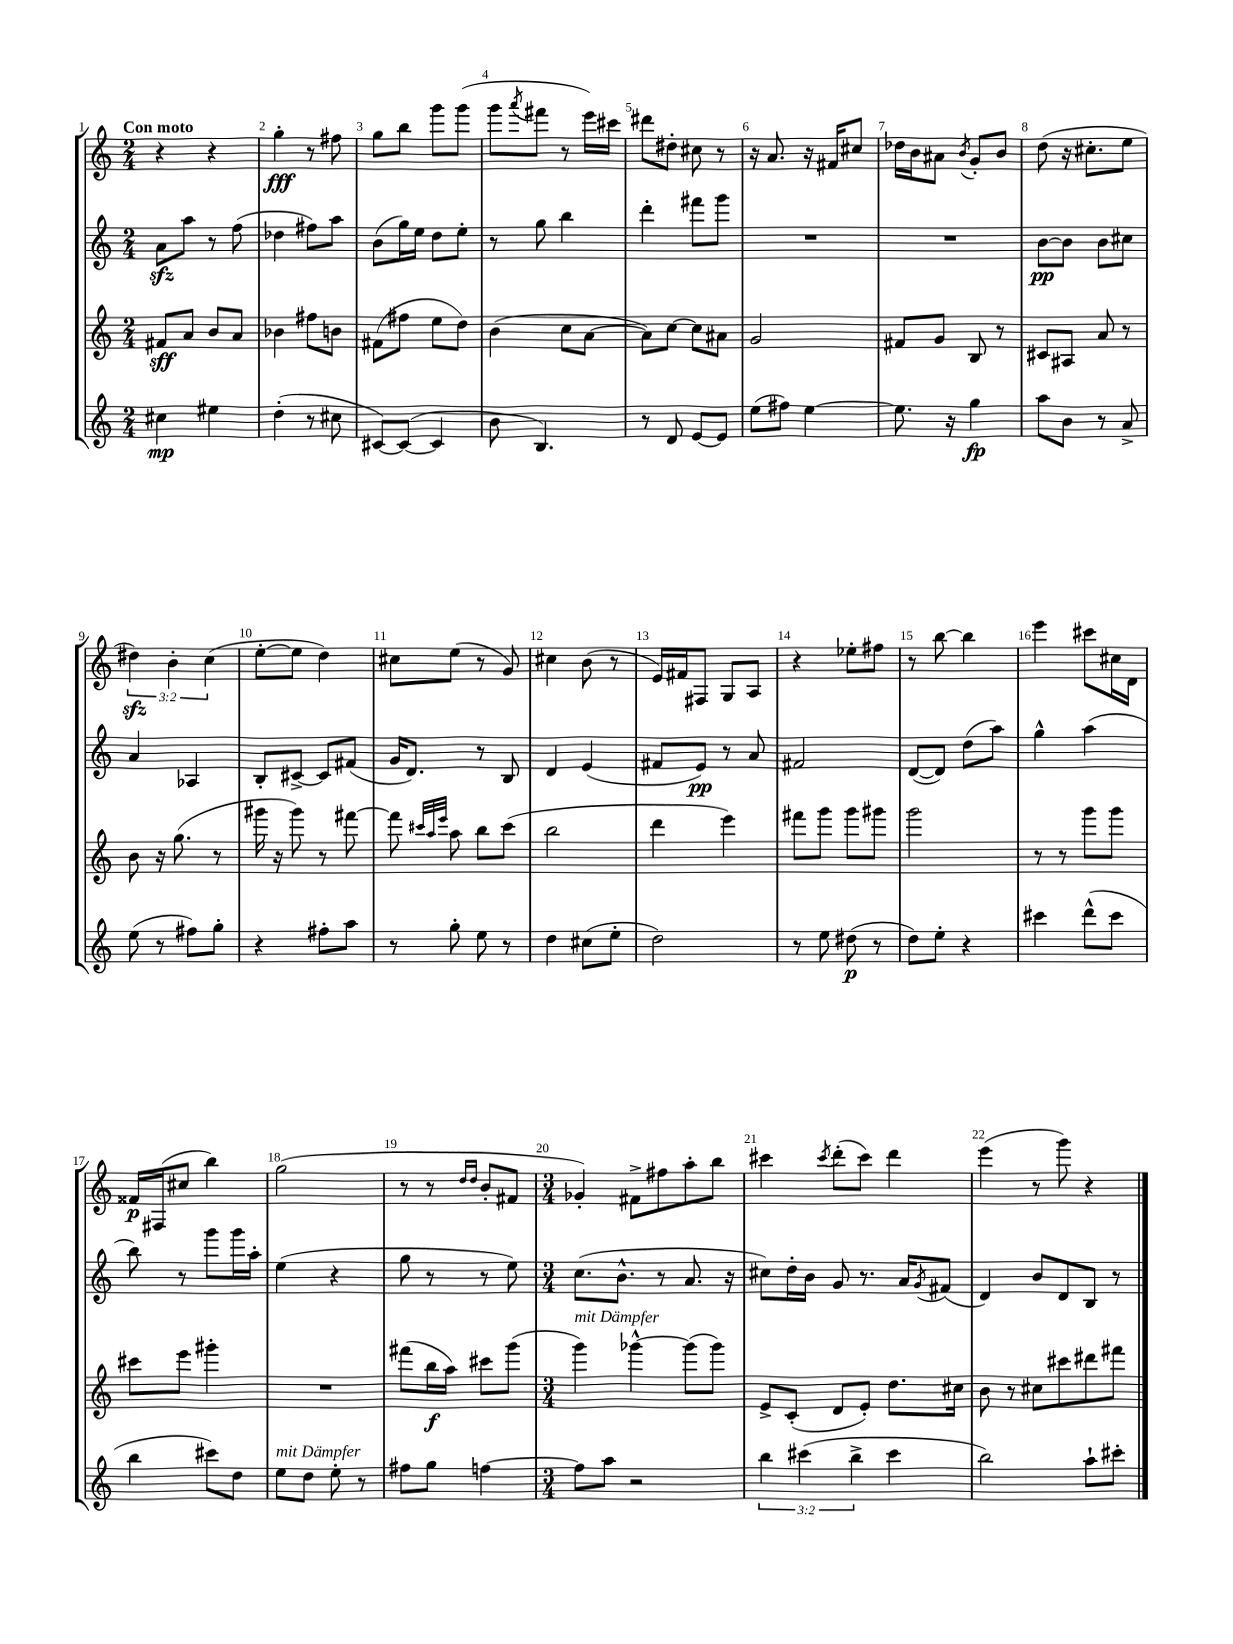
<<
\new StaffGroup <<
\new Staff = "s0" {
    \clef treble \key c \major \numericTimeSignature \time 2/4 \override Staff.TupletNumber.text = #tuplet-number::calc-fraction-text \tempo "Con moto"
    r4 r4 |
    g''4-.\fff r8 fis''8 |
    g''8 b''8 g'''8 g'''8( |
    g'''8 \acciaccatura { a'''8 } fis'''8 r8 e'''16) cis'''16 |
    dis'''8 dis''8-. cis''8 r8 |
    r16 a'8. r16 fis'16 cis''8 |
    des''16 b'16 ais'8 \acciaccatura { b'8 } g'8-. b'8 |
    d''8( r16 cis''8.-. e''8 |
    \tuplet 3/2 { dis''4\sfz) b'4-. c''4( } |
    e''8~-. e''8 d''4) |
    cis''8 e''8( r8 g'8) |
    cis''4 b'8( r8 |
    e'16) fis'16 fis8 g8 a8 |
    r4 ees''8-. fis''8 |
    r8 b''8~ b''4 |
    e'''4 cis'''8 cis''16 d'16 |
    fisis'16\p fis16( cis''8 b''4) |
    g''2( |
    r8 r8 \grace { d''16 d''16 } b'8-. fis'8 |
    \numericTimeSignature \time 3/4 ges'4-.) fis'8-> fis''8 a''8-. b''8 |
    cis'''4 \acciaccatura { cis'''8 } d'''8-.( cis'''8) d'''4 |
    e'''4( r8 g'''8) r4 \bar "|." |
}
\new Staff = "s1" {
    \clef treble \key c \major \numericTimeSignature \time 2/4
    a'8\sfz a''8 r8 f''8( |
    des''4 fis''8) a''8 |
    b'8( g''16) e''16 d''8 e''8-. |
    r8 g''8 b''4 |
    d'''4-. fis'''8 g'''8 |
    R2 |
    R2 |
    b'8~\pp b'8 b'8 cis''8 |
    a'4 aes4 |
    b8-. cis'8~-> cis'8 fis'8( |
    g'16 d'8.) r8 b8 |
    d'4 e'4( |
    fis'8 e'8\pp) r8 a'8 |
    fis'2 |
    d'8~( d'8) d''8( a''8) |
    g''4-^ a''4( |
    b''8) r8 g'''8 g'''16 a''16-. |
    e''4( r4 |
    g''8 r8 r8 e''8) |
    \numericTimeSignature \time 3/4 c''8.( b'8.-^ r8 a'8. r16 |
    cis''8) d''16-. b'16 g'8 r8. a'16 \acciaccatura { g'8 } fis'8( |
    d'4) b'8 d'8 b8 r8 \bar "|." |
}
\new Staff = "s2" {
    \clef treble \key c \major \numericTimeSignature \time 2/4
    fis'8\sff a'8 b'8 a'8 |
    bes'4 fis''8 b'8 |
    fis'8( fis''8 e''8 d''8) |
    b'4( c''8 a'8~ |
    a'8) c''8~ c''8 ais'8 |
    g'2 |
    fis'8 g'8 b8 r8 |
    cis'8 ais8 a'8 r8 |
    b'8 r16 g''8.( r8 |
    gis'''16 r16 gis'''8) r8 fis'''8~ |
    fis'''8 \grace { cis'''32 a''32 e'''32 } a''8 b''8 cis'''8( |
    b''2 |
    d'''4 e'''4) |
    fis'''8 g'''8 g'''8 gis'''8 |
    g'''2 |
    r8 r8 g'''8 g'''8 |
    cis'''8 e'''8 gis'''4-. |
    R2 |
    fis'''8( b''16\f a''16) cis'''8 g'''8( |
    \numericTimeSignature \time 3/4 g'''4^\markup { \italic "mit Dämpfer" }) ges'''4~-^ ges'''8( ges'''8) |
    e'8-> c'8-.( d'8 e'8-.) d''8. cis''16 |
    b'8 r8 cis''8 cis'''8 dis'''8 fis'''8 \bar "|." |
}
\new Staff = "s3" {
    \clef treble \key c \major \numericTimeSignature \time 2/4 \override Staff.TupletNumber.text = #tuplet-number::calc-fraction-text
    cis''4\mp eis''4 |
    d''4-.( r8 cis''8 |
    cis'8~) cis'8~( cis'4 |
    b'8 b4.) |
    r8 d'8 e'8~ e'8 |
    e''8( fis''8) e''4~ |
    e''8. r16 g''4\fp |
    a''8 b'8 r8 a'8-> |
    e''8( r8 fis''8) g''8-. |
    r4 fis''8-. a''8 |
    r8 g''8-. e''8 r8 |
    d''4 cis''8( e''8-. |
    d''2) |
    r8 e''8 dis''8\p( r8 |
    d''8) e''8-. r4 |
    cis'''4 d'''8-^( cis'''8 |
    b''4 cis'''8) d''8 |
    e''8^\markup { \italic "mit Dämpfer" } d''8 e''8-. r8 |
    fis''8 g''8 f''4~ |
    \numericTimeSignature \time 3/4 f''8 a''8 r2 |
    \tuplet 3/2 { b''4 cis'''4( b''4-> } cis'''4 |
    b''2) a''8-! cis'''8-. \bar "|." |
}
>>
>>
\layout { \context { \Score \override BarNumber.break-visibility = ##(#f #t #t) barNumberVisibility = #all-bar-numbers-visible } }
